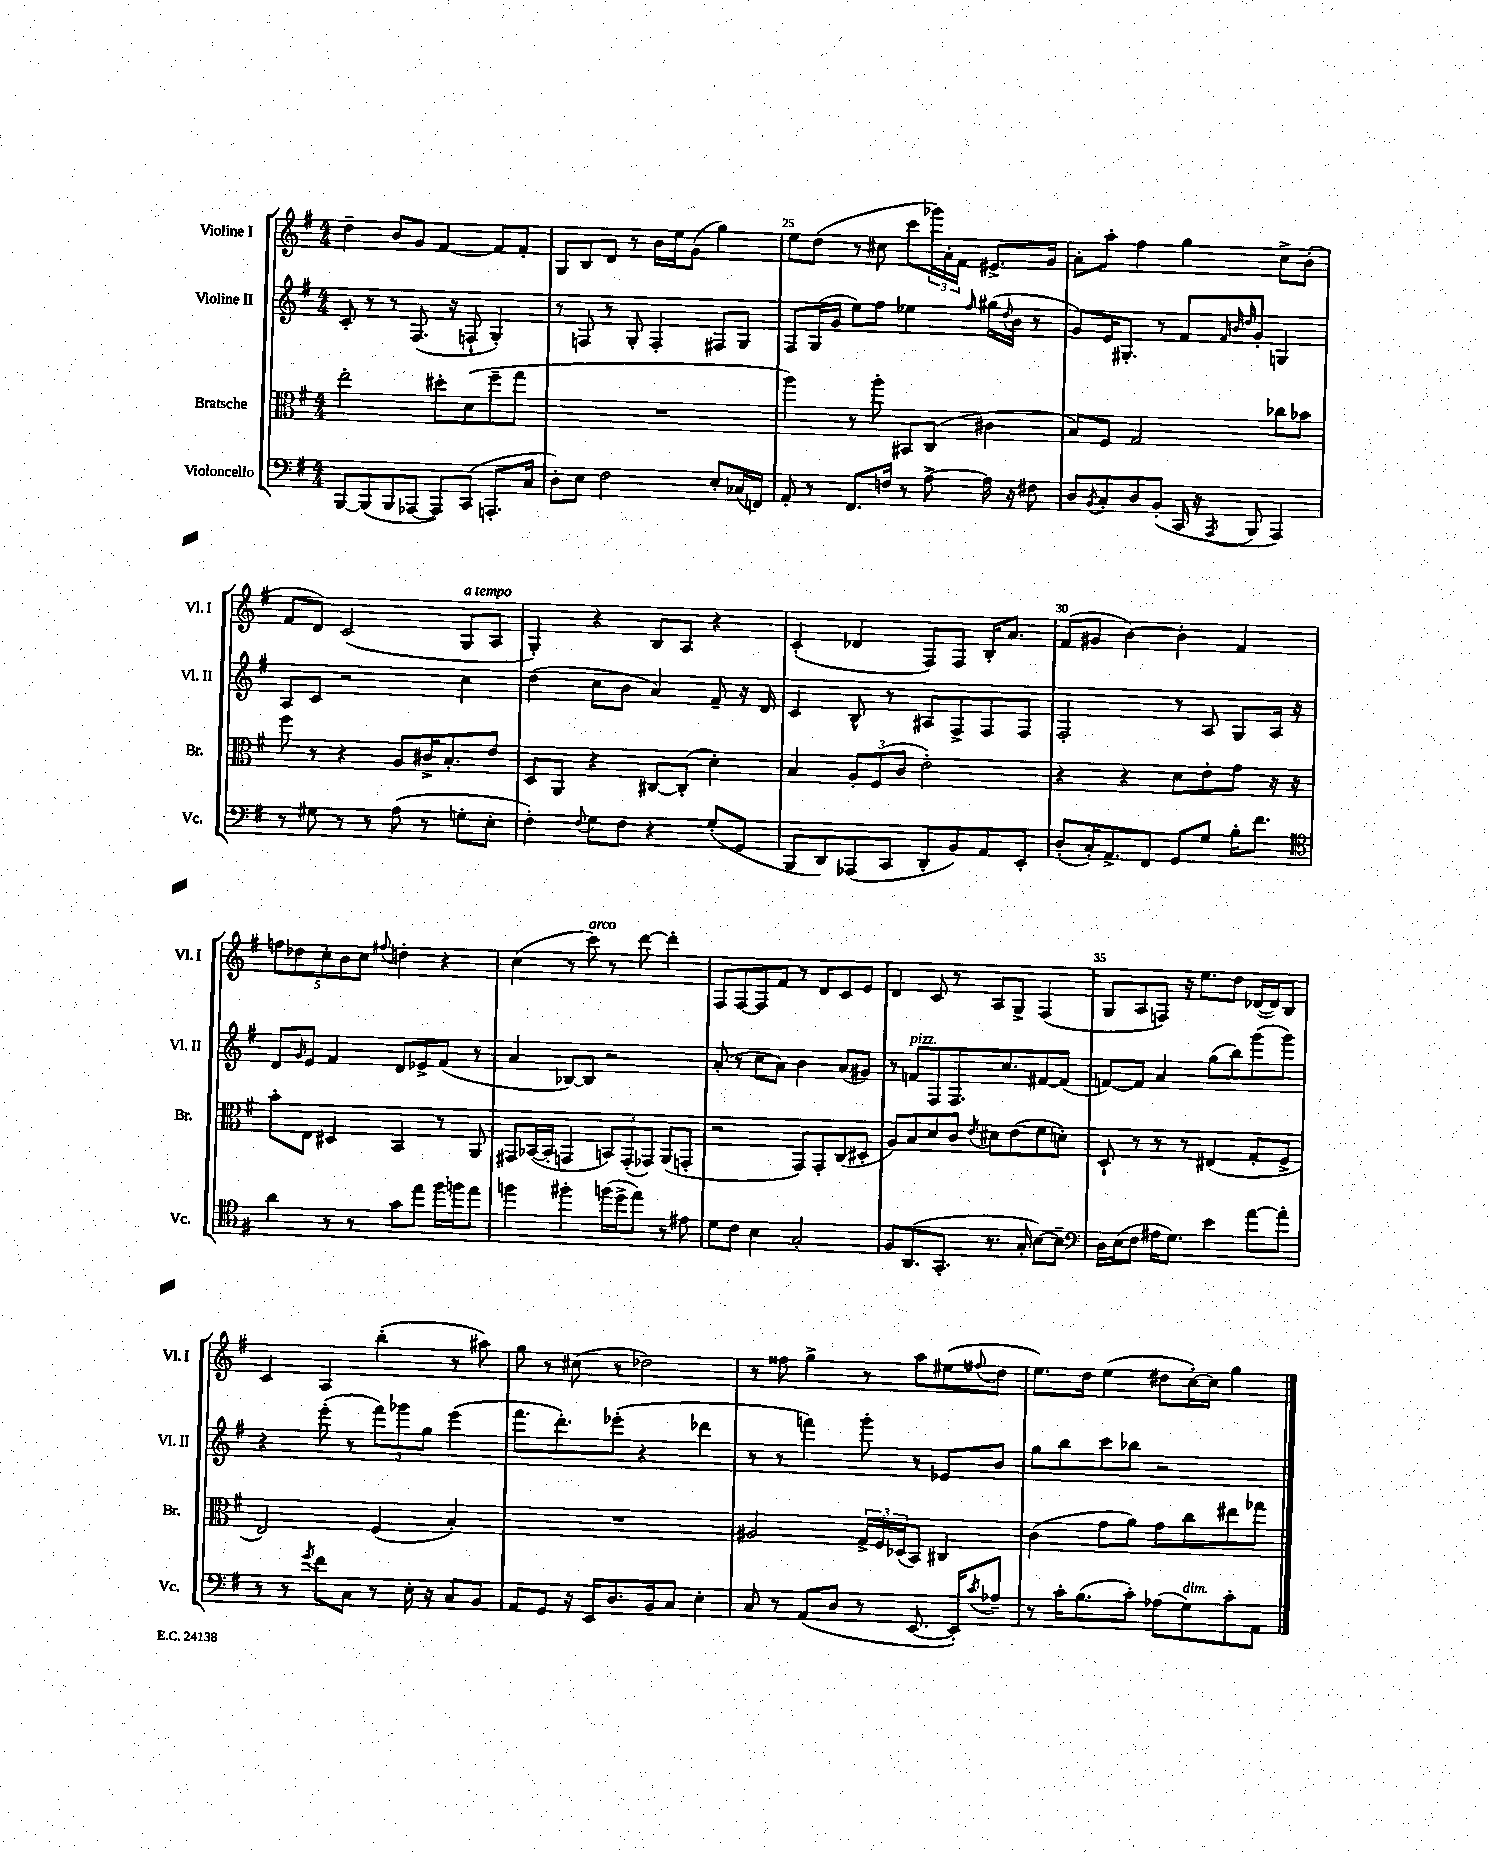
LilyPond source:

<<
\new StaffGroup <<
\new Staff = "s0" \with { instrumentName = "Violine I" shortInstrumentName = "Vl. I" } {
    \clef treble \key g \major \numericTimeSignature \time 4/4
    d''4-- b'8 g'8 fis'4~ fis'8 fis'8-. |
    g8 b8 d'8 r8 b'16 e''16 g'8( g''4) |
    e''8 d''8( r8 cis''8 c'''8 \tuplet 3/2 { ges'''16) a'16-. fis'16 } eis'8.-> g'16 |
    a'8-. a''8-. fis''4 g''4 c''8-> b'8-.( |
    fis'8 d'8) c'2( g8^\markup { \italic "a tempo" } a8 |
    g4-.) r4 b8 a8 r4 |
    c'4-.( des'4 fis8) fis8 b16-. a'8. |
    fis'8( gis'8 b'4~) b'4-. fis'4 |
    \tuplet 5/4 { f''8 des''8 c''8-. b'8 c''8 } \appoggiatura { fis''8 } d''4-. r4 |
    c''4( r8 c'''8^\markup { \italic "arco" }) r8 d'''8~ d'''4-. |
    fis8 fis8~ fis8 fis'8 r8 d'8 c'8 e'8 |
    d'4 c'8 r8 a8 g8-> fis4( |
    g8 a8 f8) r16 e''8. d''8 des'16~( des'16) b8 |
    c'4 a4 b''4-.( r8 ais''8) |
    g''8 r8 cis''8( r8 des''2) |
    r8 fisis''8 g''4-> r8 a''8 eis''8( \appoggiatura { fis''8 } d''8 |
    e''8.) d''16 e''4( dis''8 c''16~-.) c''16 g''4 \bar "|." |
}
\new Staff = "s1" \with { instrumentName = "Violine II" shortInstrumentName = "Vl. II" } {
    \clef treble \key g \major \numericTimeSignature \time 4/4
    c'8-. r8 r8 fis8.( r16 f8-! g4-.) |
    r8 f8 r8 g8-. f4-. fis8 g8 |
    fis8 g16( g'16 e''8) fis''8 ees''4 \grace { fis''16 } gis''16( \appoggiatura { d''8 } b'16 r8 |
    g'8) e'16 gis8.-. r8 fis'8 \grace { fis'32 b'32 d''32 } g'8-. g4 |
    a8 c'8 r2 c''4 |
    d''4( c''8 b'8 a'4) fis'8-- r16 d'16 |
    c'4 b8-^ r8 ais8 fis8-> fis8 fis8 |
    fis2-. r8 a8 g8 a16 r16 |
    d'8 \grace { g'16 } e'8 fis'4 d'8 ees'8-> fis'8( r8 |
    a'4 bes8~) bes8 r2 |
    a'8-.( r8 c''8 a'8) b'4 a'8( gis'8) |
    r8 f'8^\markup { \italic "pizz." } fis8 fis8. c''8. fis'8~ fis'8( |
    f'8~) f'8 a'4 g''8( b''8) g'''8( g'''8) |
    r4 e'''8-.( r8 \tuplet 3/2 { fis'''8) ges'''8 g''8 } e'''4( |
    fis'''8. d'''8.-.) ees'''8-.( r4 des'''4 |
    r8 r8 f'''4) g'''8-. r8 ees'8 b'8 |
    g''8 b''8 c'''8 bes''8 r2 \bar "|." |
}
\new Staff = "s2" \with { instrumentName = "Bratsche" shortInstrumentName = "Br." } {
    \clef alto \key g \major \numericTimeSignature \time 4/4
    e''2-. dis''8-. d'8( fis''8-- g''8 |
    R1 |
    a''4) r8 a''8-. bis,8 c8( cis'4 |
    b8) fis8 g2 ces''8 bes'8 |
    fis''8 r8 r4 a8 cis'16-> b8.-. e'8 |
    d8 a,8 r4 cis8~ cis8-.( d'4-.) |
    b4 \tuplet 3/2 { a8-. fis8( c'8 } e'2-.) |
    r4 r4 d'8 e'8-. g'8 r16 r16 |
    b'8-. e8 dis4 b,4 r8 a,8 |
    gis,8 bes,16~( bes,16-. g,4 \tuplet 3/2 { b,8) g,8-.( ges,8) } a,8( g,8-. |
    r2 g,8) g,8-. c8( dis8-. |
    a8) b8 d'8 c'8 \acciaccatura { e'8 } dis'8 e'8( fis'8 d'8-.) |
    d8-! r8 r8 r8 eis4( g8-. fis8-> |
    e2) fis4( b4-.) |
    R1 |
    ais2 \tuplet 3/2 { g16-> fis16 des16( } b,8) cis4 |
    c'4( g'8 a'8) g'8 c''8 eis''8 ges''8 \bar "|." |
}
\new Staff = "s3" \with { instrumentName = "Violoncello" shortInstrumentName = "Vc." } {
    \clef bass \key g \major \numericTimeSignature \time 4/4
    b,,8~ b,,8( b,,8 aes,,8~ aes,,8) c,8( a,,8.-. c16 |
    d8-.) e8 fis2 e8-. ces16( f,16) |
    a,8-. r8 fis,8. f16 r8 a8~-> a16 r16 fis8 |
    d8 \acciaccatura { b,8 } c8-. d8 b,8-.( c,16 r16 \acciaccatura { a,,8 } b,,8 a,,4) |
    r8 gis8 r8 r8 a8( r8 g8-. e8-. |
    fis4-.) \appoggiatura { fis8 } g8 fis8 r4 g8-.( g,8 |
    b,,8 d,8) aes,,8( c,8 d,8-. b,8) a,8 e,8-. |
    d8-.( c16-.) a,8.-> fis,8 g,8 g8 b16-. fis'8. |
    \clef tenor a'4 r8 r8 g'8 e''8 fis''16 f''16 e''8 |
    f''4 fis''4-. f''16( d''16-> e''8) r8 eis'8 |
    d'8 c'8 b4 g2-. |
    fis8 a,8.( g,8.-. r8. g16-. b8~) b8-- |
    \clef bass d16 e16( fis8 ais16 g8.) e'4 a'8~ a'8-. |
    r8 r8 \acciaccatura { g'8 } fis'8 c8 r8 e16-. r16 c8 b,8 |
    a,8 g,8 r16 e,16 d8. b,16 c8 e4-. |
    c8 r8 a,8( d8 r8 e,8.~ e,16-.) \acciaccatura { c'8 } aes8-- |
    r8 c'16-. b8.( c'8-.) aes8( g8^\markup { \italic "dim." }) c'8-. a,8 \bar "|." |
}
>>
>>
\layout { \context { \Score currentBarNumber = #23 \override BarNumber.break-visibility = ##(#f #t #t) barNumberVisibility = #(every-nth-bar-number-visible 5) } }
